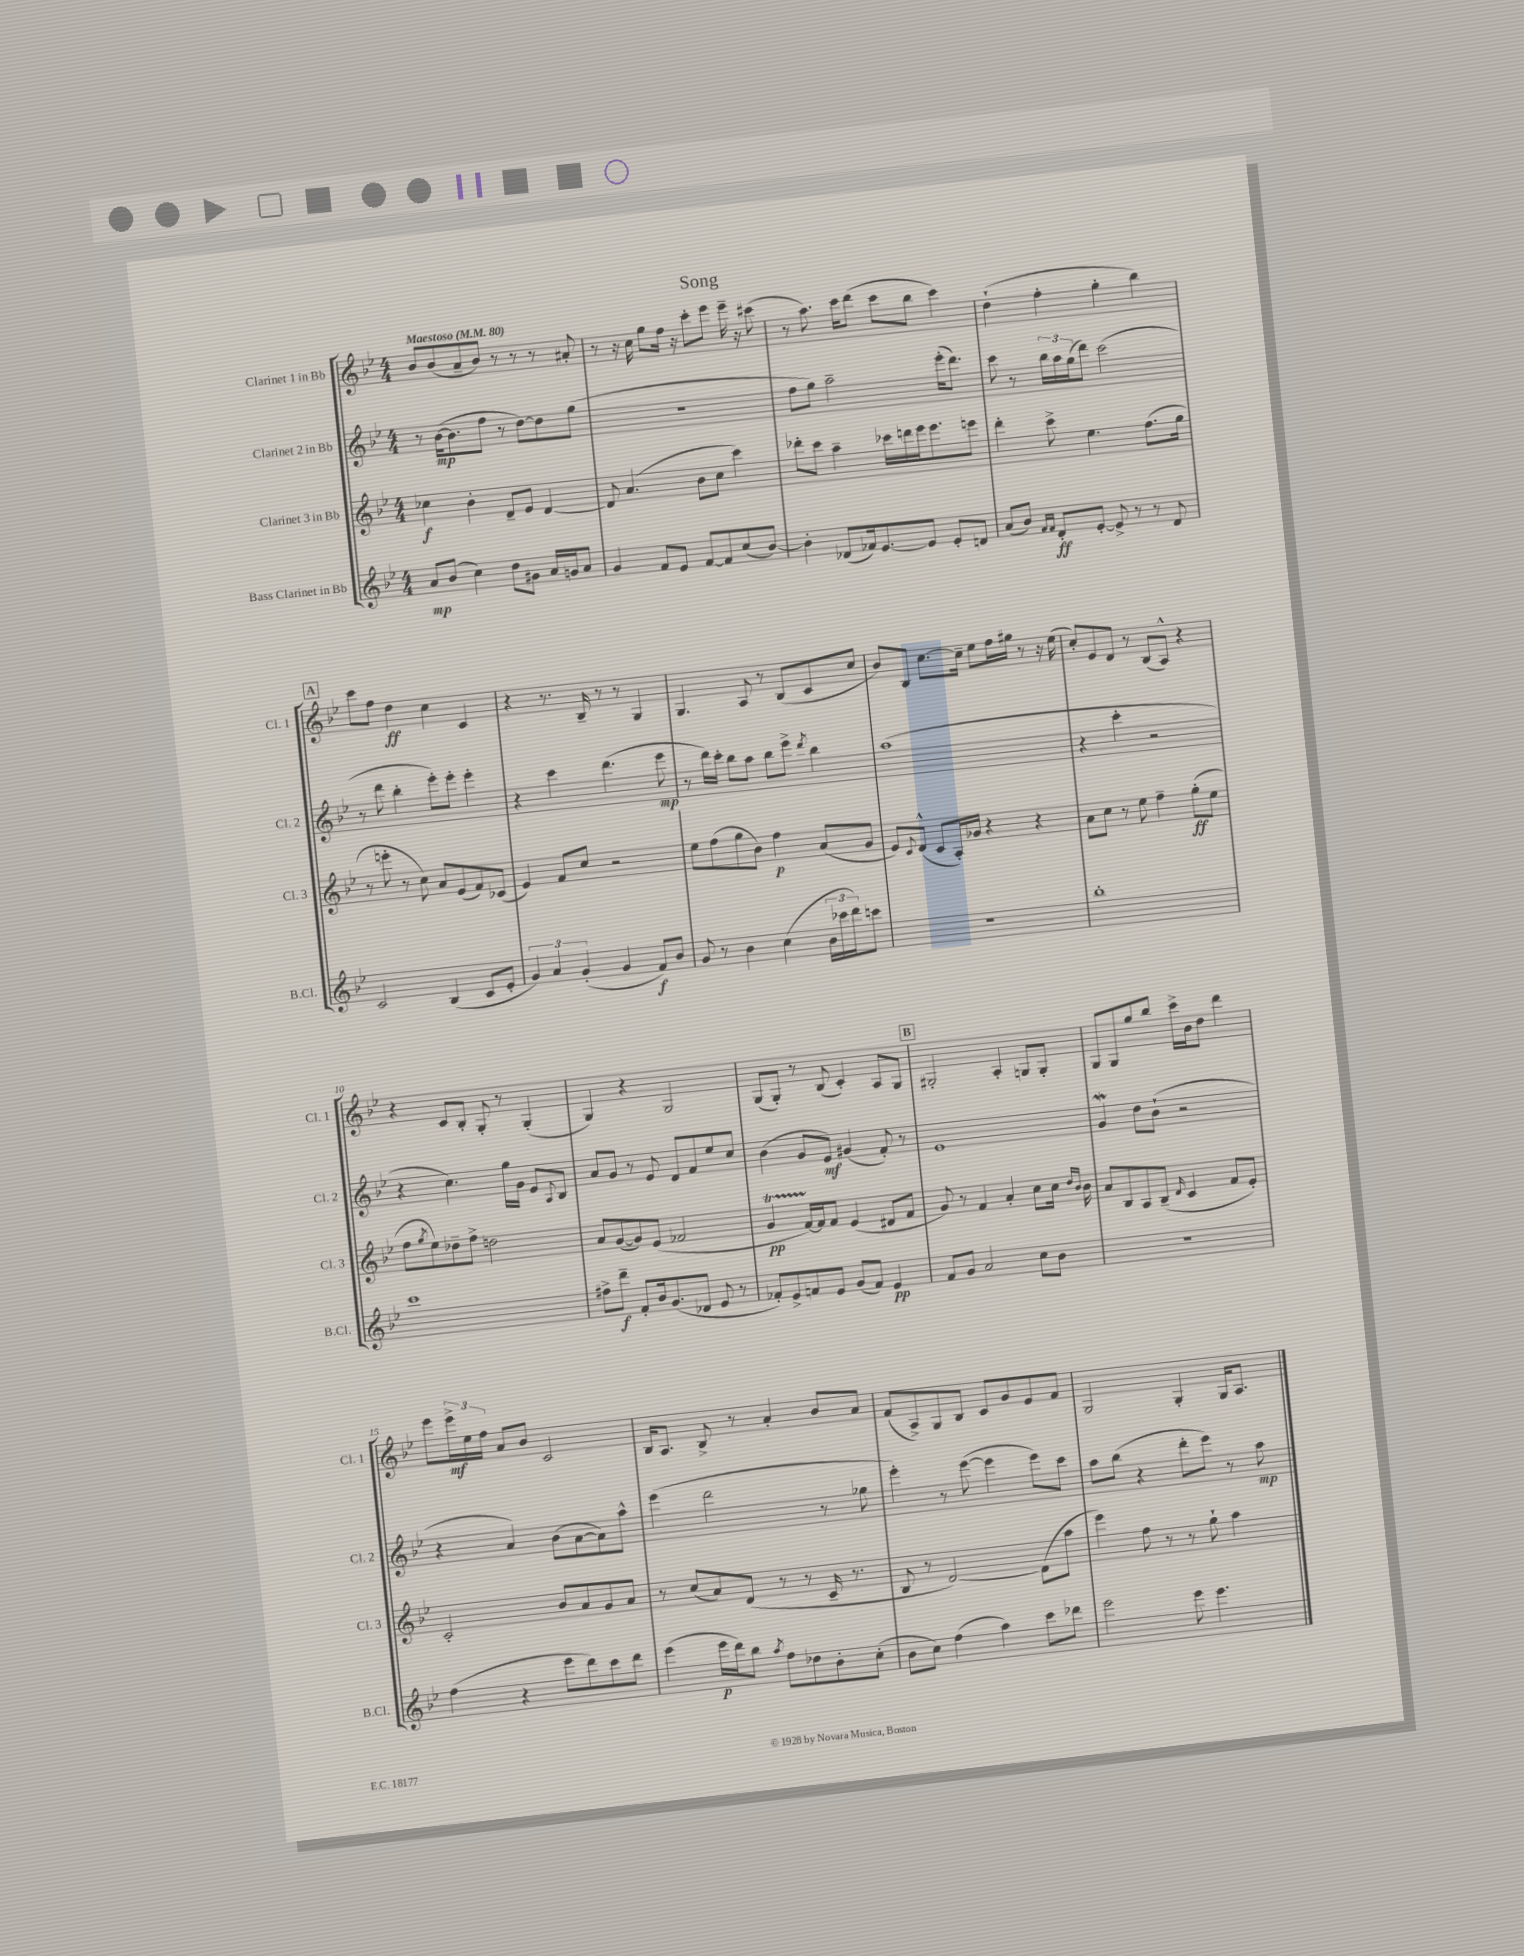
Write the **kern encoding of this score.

**kern	**kern	**kern	**kern
*staff4	*staff3	*staff2	*staff1
*clefG2	*clefG2	*clefG2	*clefG2
*k[b-e-]	*k[b-e-]	*k[b-e-]	*k[b-e-]
*M4/4	*M4/4	*M4/4	*M4/4
*MM80	*MM80	*MM80	*MM80
8a	4cc-	8r	8b-
(8b-	.	([16b-	(8b-
.	.	8.b-]	.
4cc)	4b-'	.	8a~
.	.	8ff	8b-)
8dd	8d~	8r	8r
8g#	8e-	[8dd)	8r
16a	[4d	8dd]	8r
16g	.	.	.
8a	.	(8gg	8a#'
=	=	=	=
4g	8d]	1r	8r
.	(4.a	.	16r
.	.	.	16cc
8f	.	.	8gg
8e-	.	.	16ff
.	.	.	16r
[8f	8b-	.	8ccc'
8f]	8cc	.	8eee-
(8cc	4ccc)	.	16eee-~
.	.	.	16r
[8b-)	.	.	(8ccc#
=	=	=	=
4b-']	8ddd-'	8ff	8r
.	8ccc	8gg)	8.aa)
(8d-	4aa~	2aa~	.
.	.	.	16ccc
16f-)	.	.	(8ddd
[8.e-	.	.	.
.	16ccc-	.	8ccc
.	16ddd	.	.
8e-]	16eee-	.	8bb-
.	8.eee-	.	.
8e-'	.	(16eee-'	4ccc)
.	.	8.ddd)	.
8d	8eee	.	.
=	=	=	=
(8a	4ddd'	8ccc	(4dd`
8b-)	.	8r	.
16qqf	.	.	.
16qqf	.	.	.
8d'	8ccc^	24bb-	4ff'
.	.	24aa	.
.	.	(24gg	.
[8e-'	4.ee-	8ddd)	.
8e-^]	.	(2ccc	4gg'
8r	.	.	.
8r	(8.ff	.	4bb-)
8d	.	.	.
.	16gg	.	.
=	=	=	=
2c	8r	8r	8ccc
.	8eee'	8ddd	8ff
.	8r	4bb-'	4dd
.	8cc)	.	.
(4B-	8a	8eee-')	4cc
.	(8e-	8eee-'	.
8c	8f)	4eee-'	4c
8e-'	(8c-	.	.
=	=	=	=
6g)	4e-)	4r	4r
6a	.	.	.
.	8f	4ccc	8.r
(6g'	.	.	.
.	8cc	.	.
.	.	.	16B-~
4g	2r	(4.ddd	8r
.	.	.	8r
8f)	.	.	4G
8b-	.	8eee-	.
=	=	=	=
8g	8ee-	8r	4.G
8r	(8ff	16ddd)	.
.	.	16ccc'	.
4b-	8gg	8bb-	.
.	8b-)	8aa	8A
(4cc	4ff	8bb-	8r
.	.	8eee-^	(8B-
.	.	8qddd	.
24b-	(8a	4bb-	8c
24ccc-	.	.	.
24ddd)	.	.	.
8ccc	8g	.	8cc
=	=	=	=
1r	8e-)	(1aa	8b-)
.	8qqc	.	.
.	(8d^^	.	8B-
.	8c	.	[8.cc
.	16A')	.	.
.	16g-	.	16cc~]
.	4r	.	8ee-
.	.	.	16ff
.	.	.	16gg#
.	4r	.	8r
.	.	.	16r
.	.	.	(16ee-
=	=	=	=
1bb-'	8a	4r	8cc')
.	8cc	.	8e-
.	8r	4ccc'	8d
.	8ee-	.	8r
.	4ff~	2r	(8B-
.	.	.	8A^^)
.	(8gg'	.	4r
.	8ee-	.	.
=	=	=	=
1ccc	8ff	4r	4r
.	8qgg	.	.
.	8ee-)	.	.
.	8dd-~	4.cc)	8c
.	8ff^	.	8B-'
.	2dd	.	8G'
.	.	16gg	8r
.	.	16g	.
.	.	8e-	(4G'
.	.	8qqA	.
.	.	8B-	.
=	=	=	=
8ff#^	8a	8a	4G)
8ddd~	([8g	8g	.
8f'	8g])	8r	4r
16b-	(8e-	8e-	.
(8.g	.	.	.
.	2f-	8d	2G
8d-	.	8f	.
8e-	.	8ee-	.
8r	.	8cc	.
=	=	=	=
8f-')	4g	(4b-	(8G
8e-^	.	.	8G')
8f	[16f)	8g	8r
.	16f]	.	.
8e-	8f	8e-)	(8B-
(8g	(4e-	(4g#	4c')
8f)	.	.	.
4e-	8d#	8f')	8A
.	8f	8r	8G
=	=	=	=
8f	8g)	1e-	2G#'
8g	8r	.	.
2a	4f	.	.
.	4a'	.	4A'
8cc	8cc	.	8G
8b-	16cc	.	8G'
.	16qqdd	.	.
.	16qqb-	.	.
.	16b-	.	.
=	=	=	=
1r	8a	4g	8G
.	8B-	.	8G
.	8A	8dd	8gg
.	(8B-~	(8b-`	8bb-
.	16qqd	.	.
.	4c	2r	16ccc^
.	.	.	16b-
.	.	.	8dd
.	8f	.	4ddd
.	8e-')	.	.
=	=	=	=
(4ff	2c'	4r	8eee-
.	.	.	24eee-^
.	.	.	24ee-
.	.	.	24ff
4r	.	4a)	8a
.	.	.	8b-
8eee-	8b-	(8b-	2c
8ddd)	8a	[8a	.
8ccc	8g	8a])	.
8ddd	8a	8aa^^	.
=	=	=	=
(4eee-	8r	(4eee-	16B-
.	.	.	8.A
.	(8cc	.	.
16eee-	8a)	2ddd	8B-^
16ddd)	.	.	.
8bb-	(8d	.	8r
8qaa	.	.	.
8ff	8r	.	4a'
8dd-	8r	.	.
8b-'	16c~	8r	8b-
.	8.r	.	.
(8cc'	.	8gg-	8a
=	=	=	=
8b-	8B-	4eee-')	(8f
8cc)	8r	.	8A^)
(4ff	[2d)	8r	8G
.	.	([8eee-	8B-
4aa)	.	4eee-]	8c
.	.	.	8g
8ccc	(8d]	8eee-)	8e-
8ddd-	8aa	8ccc	8f
=	=	=	=
2eee-	4eee-)	8aa	2G
.	.	(8bb-	.
.	8ff	4r	.
.	8r	.	.
8eee-	8r	8ddd'	4G'
4.eee-	8gg`	8eee-)	.
.	4aa	8r	16G
.	.	.	8.A
.	.	8aa	.
==	==	==	==
*-	*-	*-	*-
